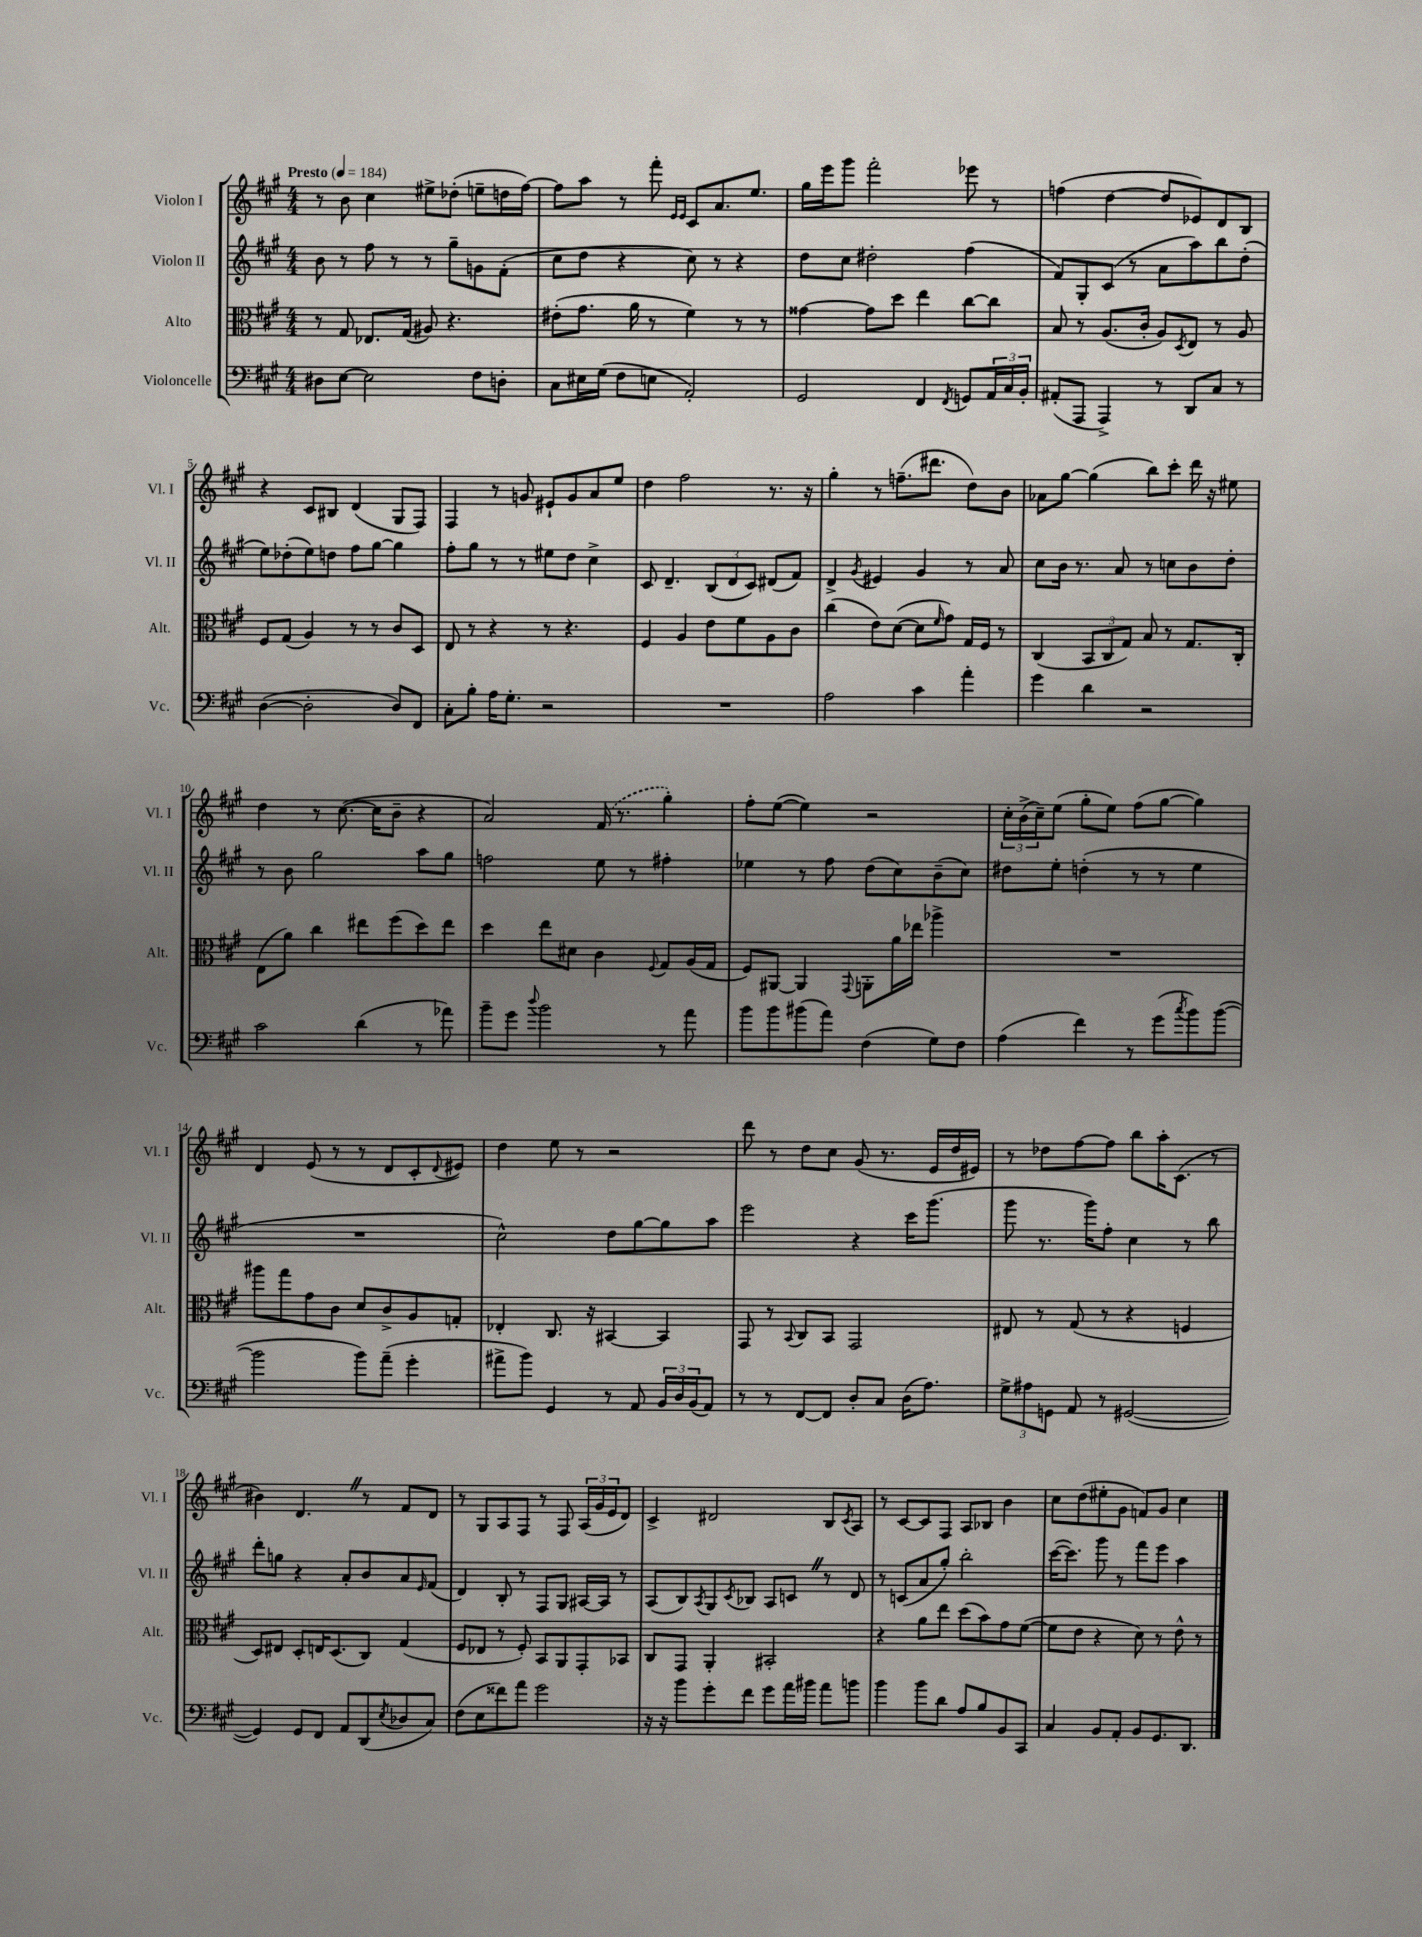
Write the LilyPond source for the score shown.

<<
\new StaffGroup <<
\new Staff = "s0" \with { instrumentName = "Violon I" shortInstrumentName = "Vl. I" } {
    \clef treble \key a \major \numericTimeSignature \time 4/4 \tempo "Presto" 4 = 184
    r8 b'8 cis''4 eis''8-> des''8-.( e''8-- d''16 fis''16~) |
    fis''8 a''8 r8 fis'''8-. \grace { e'16 e'16 } cis'8 a'8. e''8. |
    gis''16 e'''16 gis'''8 fis'''2-. ees'''8 r8 |
    f''4( d''4~ d''8 ees'8) d'8 b8 |
    r4 cis'8 bis8 d'4( gis8 fis8) |
    fis4 r8 g'8 eis'8-! g'8 a'8 e''8 |
    d''4 fis''2 r8. r16 |
    gis''4-. r8 f''8.--( dis'''8. d''8) b'8 |
    aes'8 gis''8~ gis''4( b''8) cis'''8-. d'''16 r16 eis''8 |
    d''4 r8 cis''8.~( cis''16 b'8-- r4 |
    a'2) \once \slurDashed fis'16( r8. gis''4-.) |
    fis''8-. e''8~( e''4) r2 |
    \tuplet 3/2 { cis''16-. b'16->( cis''16--) } e''8( gis''8-. e''8) fis''8( gis''8~ gis''4) |
    d'4 e'8( r8 r8 d'8 cis'8-. \appoggiatura { d'8 } eis'8) |
    d''4 e''8 r8 r2 |
    d'''8 r8 d''8 cis''8 gis'8( r8. e'16 d''16 eis'16) |
    r8 des''8 fis''8~ fis''8 b''8 a''16-. cis'8.( r8 |
    bis'4) d'4. \once \override BreathingSign.text = \markup { \musicglyph "scripts.caesura.straight" } \breathe r8 fis'8 d'8 |
    r8 gis8 a8 fis8 r8 fis8 \tuplet 3/2 { a16( gis'16 e'16 } d'8) |
    cis'4-> dis'2 b8 \acciaccatura { cis'8 } a8 |
    r8 cis'8~ cis'8 fis8 a8 bes8 b'4 |
    cis''8 d''8( eis''8-. gis'8 f'8) gis'8 cis''4 \bar "|." |
}
\new Staff = "s1" \with { instrumentName = "Violon II" shortInstrumentName = "Vl. II" } {
    \clef treble \key a \major \numericTimeSignature \time 4/4
    b'8 r8 fis''8 r8 r8 gis''8-- g'8 fis'8-.( |
    cis''8 d''8 r4 cis''8) r8 r4 |
    d''8 cis''8 dis''2-. fis''4( |
    fis'8) gis8-. cis'8( r8 a'8 a''8) b''8 d''8-.( |
    e''8) des''8-.( e''8) d''8 fis''8 gis''8~ gis''4 |
    fis''8-. gis''8 r8 r8 eis''8 d''8 cis''4-> |
    cis'8 d'4.-- \tuplet 3/2 { b8( d'8 cis'8) } dis'8( fis'8) |
    d'4-> \acciaccatura { gis'8 } eis'4 gis'4 r8 a'8 |
    cis''8 b'16 r8. a'8 r8 c''8 b'8 d''8-. |
    r8 b'8 gis''2 a''8 gis''8 |
    f''2 e''8 r8 fis''4-. |
    ees''4 r8 fis''8 d''8( cis''8) b'8--( cis''8) |
    dis''8 e''8-. d''4-.( r8 r8 e''4 |
    R1 |
    cis''2-^) d''8 gis''8~ gis''8 a''8 |
    e'''2 r4 cis'''16 gis'''8.( |
    gis'''8 r8. gis'''16) fis''8-. cis''4 r8 b''8 |
    d'''8-. g''8 r4 a'8-. b'8 a'8 \grace { e'16 } fis'8( |
    d'4) b8-. r8 fis8 gis8 ais16~ ais16 r8 |
    a8( b8) \acciaccatura { a8 } gis8 \acciaccatura { cis'8 } bes8 a8 c'8 \once \override BreathingSign.text = \markup { \musicglyph "scripts.caesura.straight" } \breathe r8 d'8 |
    r8 c'8( a'8 gis''8-.) b''2-. |
    cis'''16~( cis'''8.) gis'''8 r8 fis'''8 e'''8 a''4 \bar "|." |
}
\new Staff = "s2" \with { instrumentName = "Alto" shortInstrumentName = "Alt." } {
    \clef alto \key a \major \numericTimeSignature \time 4/4
    r8 gis8 ees8. gis16( ais8) r4. |
    eis'8-.( gis'8. a'16 r8 fis'4) r8 r8 |
    gisis'4~ gisis'8 d''8 e''4 cis''8~ cis''8 |
    b8 r8 a8.( cis'16-. a8) \acciaccatura { d8 } e8 r8 a8 |
    fis8 gis8( a4) r8 r8 cis'8 d8 |
    e8 r8 r4 r8 r4. |
    fis4 a4 e'8 fis'8 a8 cis'8 |
    cis''4( e'8) d'8~( d'8 \grace { fis'16 } gis'8) gis16 fis16 r8 |
    cis4( \tuplet 3/2 { b,8 cis8 gis8) } b8 r8 gis8. cis16-. |
    e8( a'8) cis''4 eis''8 fis''8( d''8) eis''8 |
    d''4 e''8 dis'8 cis'4 \appoggiatura { fis8 } gis8 a16( gis16 |
    fis8) ais,8~ ais,4 \appoggiatura { gis,8 } a,8-. a'16 ees''16 aes''4-> |
    R1 |
    ais''8 gis''8 gis'8 cis'8 d'8 cis'8-> a8 g8-. |
    ees4-. cis8. r16 bis,4~ bis,4 |
    gis,8 r8 \appoggiatura { b,8 } cis8 b,8 gis,2 |
    eis8 r8 gis8( r8 r4 f4 |
    d8) eis8 d8-. e16 d8.( cis8) gis4( |
    fis8 ees8 r8 fis8-.) b,8 a,8 gis,8-. bes,8 |
    cis8 gis,8 a,4-. bis,2-. |
    r4 a'8 e''8 d''8( b'8) gis'8 fis'8~( |
    fis'8 e'8 r4 d'8) r8 e'8-^ r8 \bar "|." |
}
\new Staff = "s3" \with { instrumentName = "Violoncelle" shortInstrumentName = "Vc." } {
    \clef bass \key a \major \numericTimeSignature \time 4/4
    dis8 e8~ e2 fis8 d8-. |
    cis8 eis16 gis16( fis8 e8 a,2-.) |
    gis,2 fis,4 \acciaccatura { fis,8 } g,8 \tuplet 3/2 { a,16 cis16 b,16-. } |
    ais,8-.( a,,8 a,,4->) r8 d,8 cis8 r8 |
    d4~( d2-. d8) fis,8 |
    cis8-. b8-. a16 gis8.-. r2 |
    R1 |
    a2 cis'4 a'4-. |
    gis'4 d'4 r2 |
    cis'2 d'4( r8 aes'8) |
    b'8-- gis'8 \appoggiatura { d''8 } b'2 r8 a'8 |
    b'8 b'8 bis'8( a'8) fis4( gis8) fis8 |
    a4( fis'4) r8 gis'8( \acciaccatura { cis''8 } b'8) b'8~( |
    b'2 b'8) a'8--( gis'4-. |
    ais'8-> b'8) gis,4 r8 a,8 \tuplet 3/2 { b,16 d16 b,16( } a,8) |
    r8 r8 fis,8~ fis,8 d8-. cis8 d16( a8.) |
    \tuplet 3/2 { gis8-> ais8 g,8 } a,8 r8 gis,2~( |
    gis,4) gis,8 fis,8 a,8 d,8( \acciaccatura { e8 } des8 cis8) |
    fis8( e8 fisis'8) a'8 gis'2 |
    r16 r16 b'8 gis'8-. fis'8 gis'8 a'16 bis'16 a'8 b'8 |
    b'4 b'8 d'8 a8 b8 b,8 cis,8 |
    cis4 b,8 a,8-. b,8 gis,8. d,8. \bar "|." |
}
>>
>>
